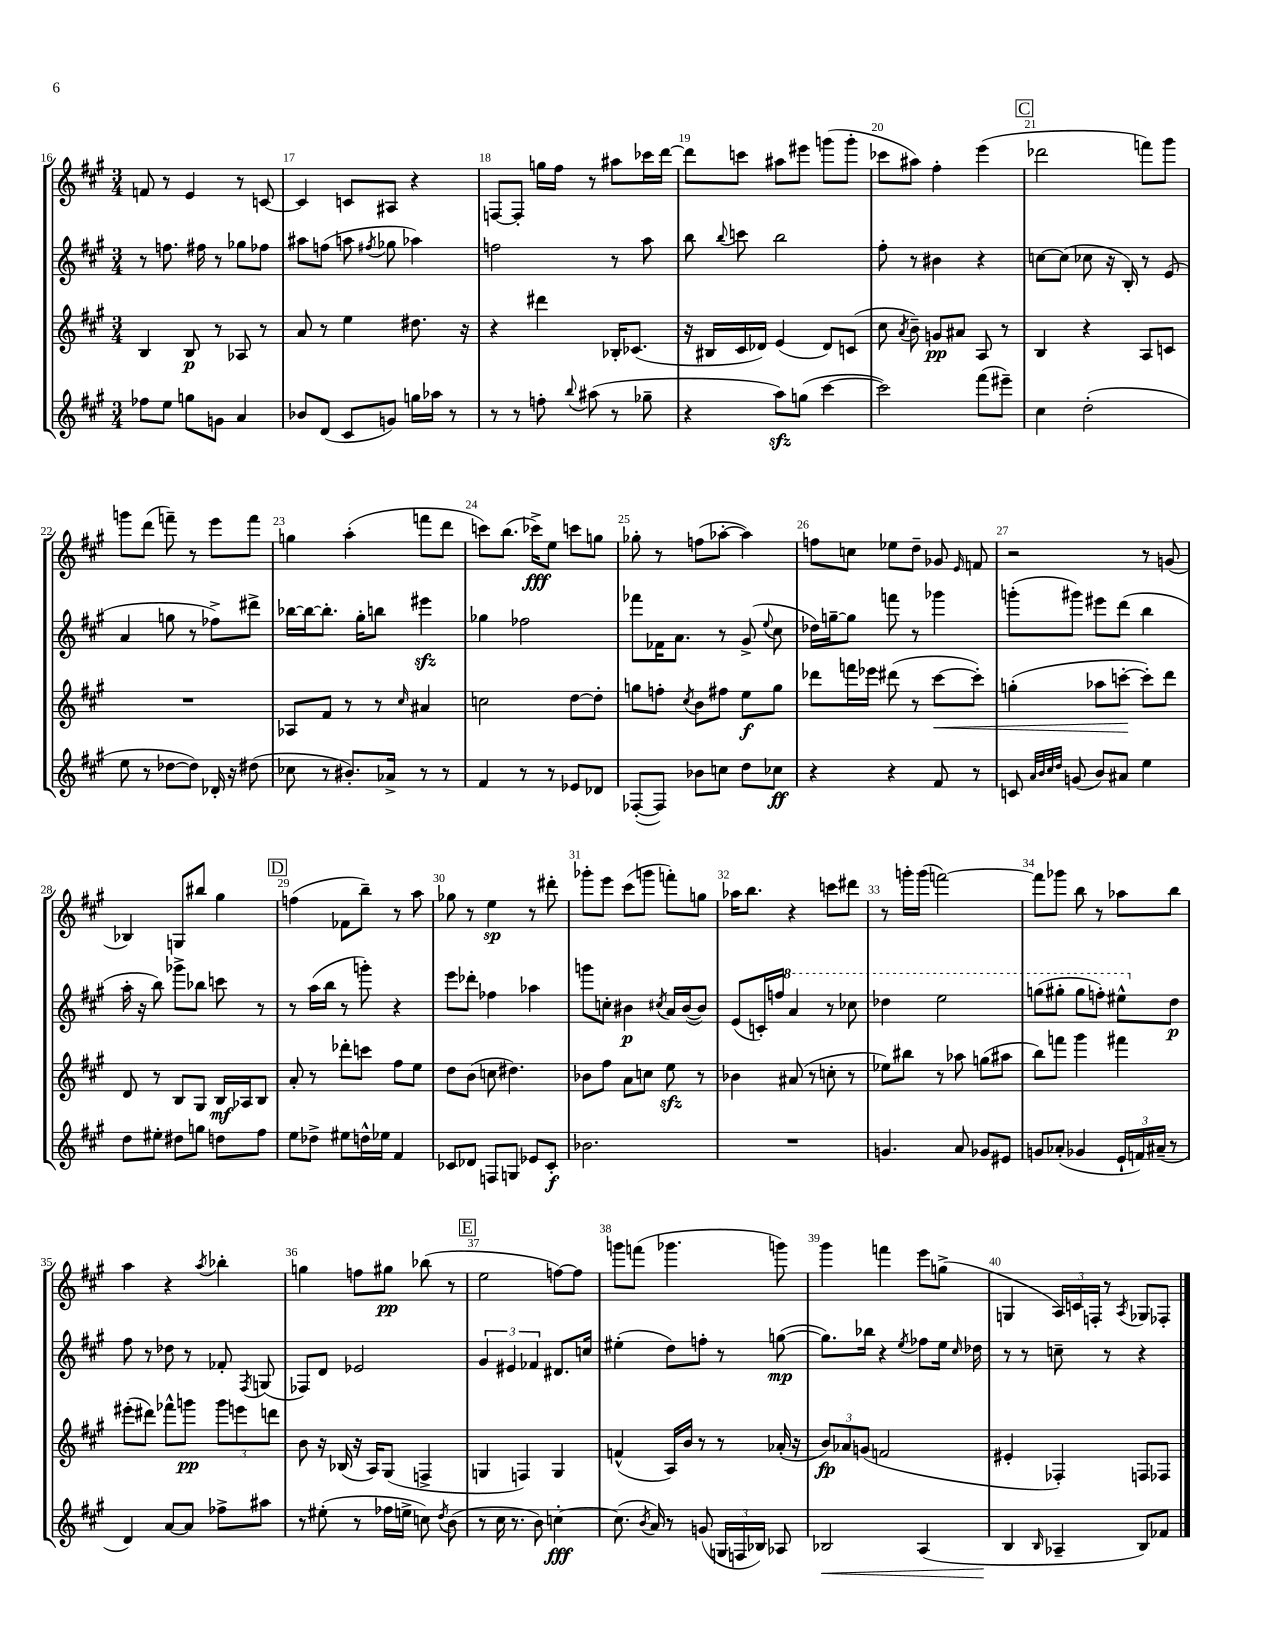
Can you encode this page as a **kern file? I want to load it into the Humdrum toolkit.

**kern	**kern	**kern	**kern
*staff4	*staff3	*staff2	*staff1
*clefG2	*clefG2	*clefG2	*clefG2
*k[f#c#g#]	*k[f#c#g#]	*k[f#c#g#]	*k[f#c#g#]
*M3/4	*M3/4	*M3/4	*M3/4
8ff-	4B	8r	8f
8ee	.	8.ff	8r
8gg	8B	.	4e
.	.	16ff#	.
8g	8r	8r	.
4a	8A-	8gg-	8r
.	8r	8ff-	[8c
=	=	=	=
8b-	8a	8aa#	4c]
(8d	8r	(8ff	.
8c#	4ee	8aa	8c
.	.	8qff#	.
8g)	.	8gg-	8A#
16gg	8.dd#	4aa-)	4r
16aa-	.	.	.
8r	.	.	.
.	16r	.	.
=	=	=	=
8r	4r	2ff	[8F
8r	.	.	8F']
8ff'	4ddd#	.	16gg
.	.	.	16ff#
8qqbb	.	.	.
(8aa#	.	.	8r
8r	16B-'	8r	8aa#
.	(8.c-	.	.
8gg-~	.	8aa	16ccc-
.	.	.	[16ddd
=	=	=	=
4r	16r	8bb	8ddd]
.	16B#	.	.
.	.	8qqbb	.
.	16c#	8ccc	8ccc
.	16d-)	.	.
8aa)	(4e	2bb	8aa#
(8gg	.	.	8eee#
[4ccc#	8d-)	.	(8ggg
.	(8c	.	8ggg'
=	=	=	=
2ccc#])	8cc#	8ff#'	8ccc-
.	8qa	.	.
.	8b~)	8r	8aa#)
.	8g	4b#	4ff#'
.	8a#	.	.
(8fff#	8A	4r	(4eee
8eee#~)	8r	.	.
=	=	=	=
4cc#	4B	[8cc	2ddd-
.	.	(8cc]	.
(2dd'	4r	8cc-	.
.	.	16r	.
.	.	16B')	.
.	8A	8r	8fff)
.	8c	(8e	8ggg#
=	=	=	=
8ee	2.r	4a	8ggg
8r	.	.	(8ddd
[8dd-	.	8gg	8fff~)
8dd-])	.	8r	8r
16d-'	.	8ff-^)	8eee
16r	.	.	.
(8dd#	.	8ddd#^	8fff
=	=	=	=
8cc-	8A-	[16bb-	4gg
.	.	16bb-_	.
8r	8f#	8.bb-']	.
8.b#')	8r	.	(4aa'
.	.	16gg#'	.
.	8r	8bb	.
16a-^	.	.	.
.	16qqcc#	.	.
8r	4a#	4eee#	8fff
8r	.	.	8ddd
=	=	=	=
4f#	2cc	4gg-	8ccc)
.	.	.	(8.bb
8r	.	2ff-	.
.	.	.	16ccc-^)
8r	.	.	8ee
8e-	[8dd	.	8ccc
8d-	8dd']	.	8gg
=	=	=	=
([8F-'	8gg	8fff-	8gg-'
8F-])	8ff'	16f-	8r
.	.	8.a	.
.	8qcc#	.	.
8b-	8b	.	(8ff
8cc	8ff#	8r	[8aa-'
8dd	8ee	(8g#^	4aa-])
.	.	8qqee	.
8cc-	8gg	8cc#	.
=	=	=	=
4r	8ddd-	16dd-)	8ff
.	.	[16gg~	.
.	16fff	8gg]	8cc
.	16eee-	.	.
4r	(8ddd#	8fff	8ee-
.	8r	8r	8dd~
8f#	[8ccc#	4ggg-	8g-
.	.	.	16qqe
8r	8ccc#'])	.	8f
=	=	=	=
8c	(4gg'	(8ggg'	2r
32qqa	.	.	.
32qqb	.	.	.
32qqcc#	.	.	.
32qqdd	.	.	.
(8g	.	8ggg#)	.
8b)	8aa-	8eee#	.
8a#	[8ccc'	(8ddd	.
4ee	8ccc'])	4bb	8r
.	8ddd	.	(8g
=	=	=	=
8dd	8d	16aa'	4B-)
.	.	16r	.
8ee#'	8r	8bb)	.
8dd#	8B	8ggg-^	8G
8gg	8G#	8bb-	8bb#
8dd	16B	8ccc	4gg#
.	16A-	.	.
8ff#	8B	8r	.
=	=	=	=
8ee	8a'	8r	(4ff
8dd-^	8r	(16aa	.
.	.	16bb	.
8ee#	8ddd-'	8r	8f-
16dd^^	8ccc	8ggg')	8bb~)
16ee-	.	.	.
4f#	8ff#	4r	8r
.	8ee	.	8aa
=	=	=	=
8c-	8dd	8eee	8gg-
8d-	(8b	8ddd-'	8r
8F	8cc	4ff-	4ee
8G	4.dd#)	.	.
8e-	.	4aa-	8r
8c-'	.	.	8ddd#'
=	=	=	=
2.b-	8b-	8ggg	8ggg-'
.	8ff#	8cc'	8eee
.	8a	4b#	(8ccc#
.	8cc	.	8ggg
.	.	8qcc#	.
.	8ee	16a	8fff')
.	.	([16b#	.
.	8r	8b#])	8gg
=	=	=	=
2.r	4b-	(8e	16aa-
.	.	.	8.bb
.	.	16c')	.
.	.	16ff	.
.	(8a#	4aa	4r
.	8r	.	.
.	8cc'	8r	8ccc
.	8r	8ccc-	8ddd#
=	=	=	=
4.g	8ee-)	4ddd-	8r
.	8bb#	.	16ggg'
.	.	.	(16ggg
.	8r	2eee	[2fff)
8a	8aa-	.	.
8g-	(8gg	.	.
8e#	8aa#	.	.
=	=	=	=
8g	8bb)	(8ggg	8fff]
(8a-'	8fff	8ggg#'	8ggg-
4g-	4ggg#	8ggg#	8bb
.	.	8fff')	8r
24e`	4fff#	8eee#^^	8aa-
24f)	.	.	.
(24a#~	.	.	.
8r	.	8dd	8bb
=	=	=	=
4d)	(8eee#'	8ff#	4aa
.	8ddd#)	8r	.
[8a	8fff-^^	8dd-	4r
8a]	8ggg	8r	.
.	.	.	8qaa
8ff-^	12ggg	8f-'	4bb-'
.	12eee	.	.
.	.	8qF#	.
8aa#	.	(8G	.
.	12ddd	.	.
=	=	=	=
8r	8b	8F-)	4gg
(8ee#'	16r	8d	.
.	(16B-	.	.
8r	16r	2e-	8ff
.	16A)	.	.
16ff-	(8G#	.	8gg#
16ee^	.	.	.
8cc)	4F^	.	(8bb-
8qdd	.	.	.
(8b	.	.	8r
=	=	=	=
8r	4G	6g#	2ee
16cc#	.	.	.
.	.	6e#	.
8.r	.	.	.
.	4F)	.	.
.	.	6f-	.
8b)	.	.	.
[4cc'	4G	8.d#	[8ff)
.	.	.	8ff]
.	.	16cc	.
=	=	=	=
(8.cc]	(4f^^	(4ee#'	8ggg
.	.	.	(8fff
8qb	.	.	.
16a)	.	.	.
8r	16A)	8dd)	4.ggg-
.	16b	.	.
(8g	8r	8ff'	.
24G	8r	8r	.
24F	.	.	.
24B-)	.	.	.
8A-	(16a-'	([8gg	8ggg)
.	16r	.	.
=	=	=	=
2B-	12b)	8.gg])	4ggg#
.	12a-	.	.
.	(12g	.	.
.	.	16bb-	.
.	2f	4r	4fff
.	.	8qee	.
(4A	.	8ff-	8eee
.	.	16ee	(8gg^
.	.	16qqcc#	.
.	.	16dd-	.
=	=	=	=
4B	4e#'	8r	4G
.	.	8r	.
16qqB	.	.	.
4A-~	4F-')	8cc~	24A)
.	.	.	24c
.	.	.	24F'
.	.	8r	8r
.	.	.	8qA
8B)	8F	4r	8G-
8f-	8F-	.	8F-'
==	==	==	==
*-	*-	*-	*-
